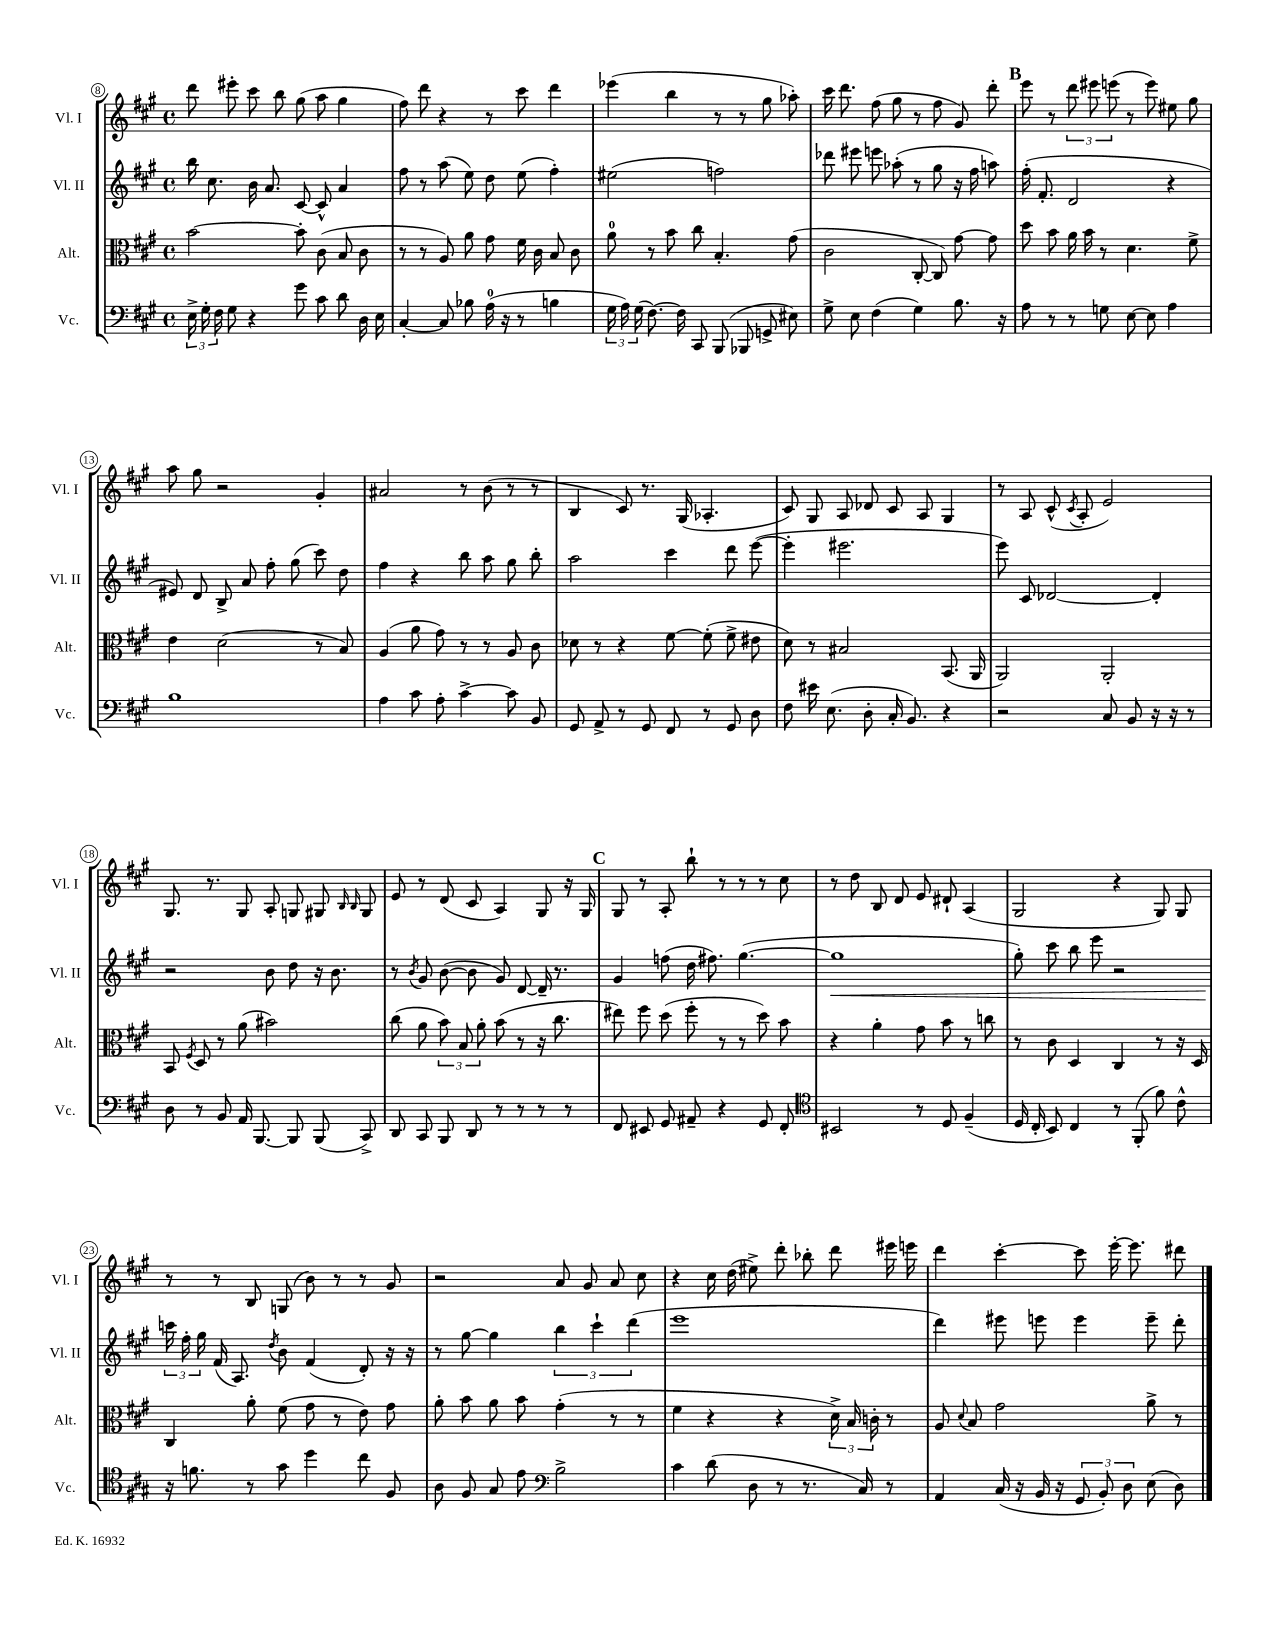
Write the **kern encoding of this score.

**kern	**kern	**kern	**kern
*staff4	*staff3	*staff2	*staff1
*clefF4	*clefC3	*clefG2	*clefG2
*k[f#c#g#]	*k[f#c#g#]	*k[f#c#g#]	*k[f#c#g#]
*M4/4	*M4/4	*M4/4	*M4/4
*met(c)	*met(c)	*met(c)	*met(c)
24E^	[2b	16bb	8ddd
24G#'	.	.	.
.	.	8.cc#	.
24F#	.	.	.
8G#	.	.	8eee#'
4r	.	16b	8ccc#
.	.	8.a	.
.	.	.	8bb
8g#	8b']	[8c#	(8gg#
8c#	(8c#	8c#^^]	8aa
8d	8B	4a	4gg#
16D	8c#	.	.
16E	.	.	.
=	=	=	=
[4C#'	8r	8ff#	8ff#)
.	8r	8r	8ddd
8C#]	8A)	(8aa	4r
8B-	8a	8ee)	.
(16A	8g#	8dd	8r
16r	.	.	.
8r	16f#	(8ee	8ccc#
.	16c#	.	.
4B	8B	4ff#')	4ddd
.	8c#	.	.
=	=	=	=
24G#	8a	(2ee#	(4eee-
24A)	.	.	.
(24G#	.	.	.
[8.F#)	8r	.	.
.	8b	.	4bb
16F#]	.	.	.
8CC#	8cc#	.	.
(8BBB	4.B'	2ff)	8r
8BBB-	.	.	8r
8GG^	.	.	8gg#
8E#)	(8g#	.	8aa-')
=	=	=	=
8G#^	2c#	8ddd-	16ccc#
.	.	.	8.ddd
8E	.	8eee#	.
(4F#	.	8eee	(8ff#
.	.	(8aa-'	8gg#
4G#)	[8C#'	8r	8r
.	8C#])	8gg#	8ff#
8.B	[8g#	16r	8g#)
.	.	16ff#	.
.	8g#]	8aa)	8ddd'
16r	.	.	.
=	=	=	=
8A	8dd	(16ff#'	8eee
.	.	8.f#'	.
8r	8b	.	8r
8r	16a	2d	12ddd
.	16b	.	.
.	.	.	12eee#
8G	8r	.	.
.	.	.	(12eee
[8E	4.d	.	8r
8E]	.	.	8eee)
4A	.	4r	8ee#
.	8f#^	.	8gg#
=	=	=	=
1B	4e	8e#)	8aa
.	.	8d	8gg#
.	(2d	8B^	2r
.	.	8a	.
.	.	8ff#'	.
.	.	(8gg#	.
.	8r	8ccc#)	4g#'
.	8B)	8dd	.
=	=	=	=
4A	(4A	4ff#	2a#
8c#	8a	4r	.
8A'	8g#)	.	.
[4c#^	8r	8bb	8r
.	8r	8aa	(8b
8c#]	8A	8gg#	8r
8BB	8c#	8bb'	8r
=	=	=	=
8GG#	8d-	2aa	4B
8AA^	8r	.	.
8r	4r	.	8c#)
8GG#	.	.	8.r
8FF#	[8f#	4ccc#	.
.	.	.	(16G#
8r	(8f#']	.	4.A-'
8GG#	8f#^	8ddd	.
8D	8e#	([8eee	.
=	=	=	=
8F#	8d)	4eee']	8c#)
16e#	8r	.	8G#
(8.E	.	.	.
.	2B#	2.eee#	8A
8D'	.	.	8d-
16C#'	.	.	8c#
8.BB)	.	.	.
.	.	.	8A
4r	(8.BB	.	4G#
.	16AA	.	.
=	=	=	=
2r	2AA)	8eee)	8r
.	.	8c#	8A
.	.	[2d-	(8c#^^
.	.	.	8qc#
.	.	.	8A'
8C#	2AA'	.	2e)
8BB	.	.	.
16r	.	4d-']	.
16r	.	.	.
8r	.	.	.
=	=	=	=
8D	8BB	2r	8.G#
.	8qF#	.	.
8r	8D	.	.
.	.	.	8.r
8BB	8r	.	.
16AA	(8a	.	8G#
[8.BBB	.	.	.
.	2b#)	8b	8A'
8BBB]	.	8dd	8G
(8BBB	.	16r	8G#
.	.	8.b	.
.	.	.	16qqB
.	.	.	16qqB
8CC#^)	.	.	8G#
=	=	=	=
8DD	(8cc#	8r	8e
.	.	8qb	.
8CC#	8a	8g#	8r
8BBB	12b)	([8b	(8d
.	12B	.	.
8DD	.	8b]	8c#
.	12a'	.	.
8r	(8b	8g#)	4A)
8r	8r	[8d	.
8r	16r	16d~]	8G#
.	8.cc#	8.r	.
8r	.	.	16r
.	.	.	16G#
=	=	=	=
8FF#	8ee#)	4g#	8G#
8EE#	8ff#	.	8r
8GG#	(8dd	(8ff	8A'
8AA#~	8ff#'	16dd	8bb`
.	.	8.ff#)	.
4r	8r	.	8r
.	8r	([4.gg#	8r
8GG#	8dd)	.	8r
8FF#'	8b	.	8cc#
=	=	=	=
*clefC4	*	*	*
2BB#	4r	1gg#]	8r
.	.	.	8dd
.	4a'	.	8B
.	.	.	8d
8r	8g#	.	8e
8D	8b	.	8d#`
(4F#~	8r	.	(4A
.	8cc	.	.
=	=	=	=
16D	8r	8gg#')	2G#
16C#'	.	.	.
8BB)	8c#	8ccc#	.
4C#	4D	8bb	.
.	.	8eee	.
8r	4C#	2r	4r
(8FF#'	.	.	.
8f#)	8r	.	8G#)
8c#^^	16r	.	8G#
.	16D	.	.
=	=	=	=
16r	4C#	24ccc	8r
.	.	24ff#'	.
8.f	.	.	.
.	.	24gg#	.
.	.	(16f#	8r
.	.	8.A)	.
8r	8a'	.	8B
.	.	8qdd	.
8g#	(8f#	8b	(8G
4dd	8g#	(4f#	8b)
.	8r	.	8r
8cc#	8e)	8d')	8r
8F#	8g#	16r	8g#
.	.	16r	.
=	=	=	=
8A	8a'	8r	2r
8F#	8b	[8gg#	.
8G#	8a	4gg#]	.
8e	8b	.	.
*clefF4	*	*	*
2B^	(4g#'	6bb	8a
.	.	.	8g#
.	.	6ccc#`	.
.	8r	.	8a
.	.	(6ddd	.
.	8r	.	8cc#
=	=	=	=
4c#	4f#	1eee	4r
(8d	4r	.	16cc#
.	.	.	(16dd
8D	.	.	8ee#^)
8r	4r	.	8ddd'
8.r	.	.	8bb-'
.	24d^)	.	8ddd
.	24B	.	.
16C#)	.	.	.
.	24c'	.	.
8r	8r	.	16eee#
.	.	.	16eee
=	=	=	=
4AA	8A	4ddd)	4ddd
.	8qqd	.	.
.	8B	.	.
(16C#	2g#	8eee#	[4ccc#'
16r	.	.	.
16BB	.	8eee	.
16r	.	.	.
12GG#	.	4eee	8ccc#]
12BB')	.	.	.
.	.	.	[16eee'
12D	.	.	.
.	.	.	8.eee]
(8E	8a^	8eee~	.
8D)	8r	8ddd'	8ddd#
==	==	==	==
*-	*-	*-	*-
